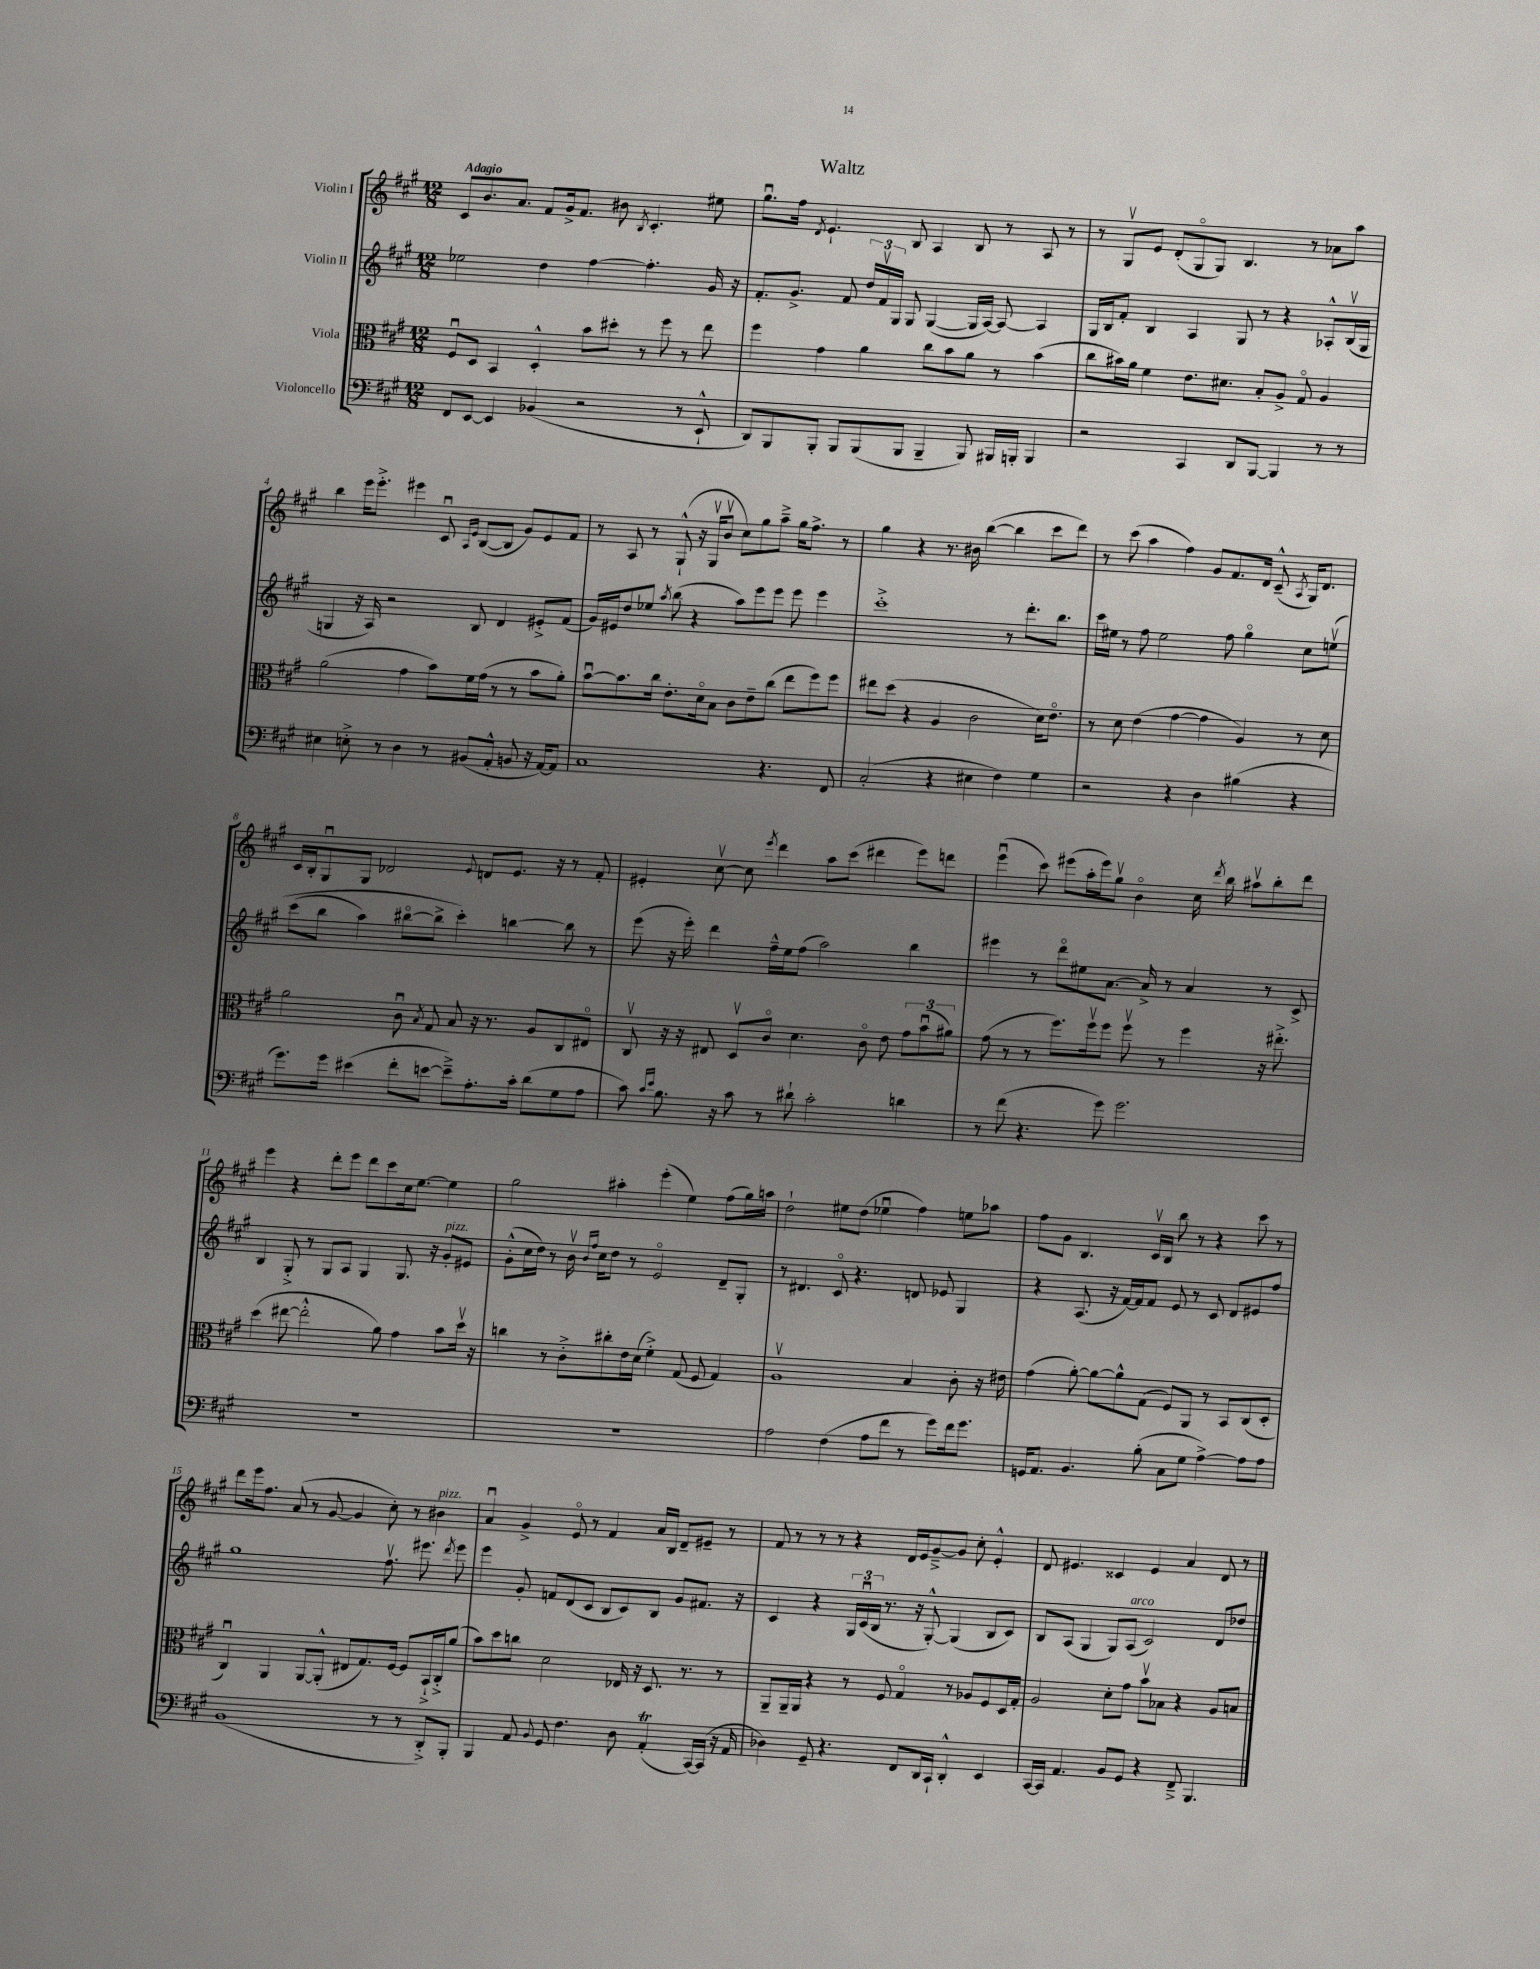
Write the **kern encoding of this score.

**kern	**kern	**kern	**kern
*staff4	*staff3	*staff2	*staff1
*clefF4	*clefC3	*clefG2	*clefG2
*k[f#c#g#]	*k[f#c#g#]	*k[f#c#g#]	*k[f#c#g#]
*M12/8	*M12/8	*M12/8	*M12/8
8FF#	8F#u	2ee-	8c#
[8EE	8D	.	8.b
4EE]	4BB	.	.
.	.	.	8.a
(4BB-	4D'^^	4dd	8f#
.	.	.	16g#^
.	.	.	8.f#
2r	8b	[4ff#	.
.	8dd#'	.	8b#
.	.	.	8qB
.	8r	4.ff#']	4.c#'
.	8ff#	.	.
8r	8r	.	.
8EE`^^	8ee	16g#	8ee#
.	.	16r	.
=	=	=	=
8DD)	4ff#	8.f#'	8.gg#u
8BBB	.	.	.
.	.	8.g#^	16ff#
.	.	.	8qd
8BBB'	4g#	.	4.e`
8BBB	.	8f#	.
(8BBB	4a	24dd	.
.	.	24f#v	.
.	.	24G#	.
8BBB	.	8G#	8B
4BBB~	8cc#	([4G#	4A
.	8b	.	.
8BBB)	8a	16G#]	8B
.	.	[16A)	.
16BBB#	8r	8A_	8r
16BBB'	.	.	.
4BBB	(4b	4A]	8A
.	.	.	8r
=	=	=	=
2r	8cc#	16G#	8r
.	.	16B	.
.	16b#)	8f#'	8G#v
.	16a	.	.
.	4f#	4B	8e
.	.	.	(8d'
4CC#	8.e	4A	8G#o
.	.	.	8G#)
.	8.d#	.	.
8DD	.	8G#	4.B
[8BBB	8B'	8r	.
4BBB]	8A^	4r	.
.	8G#o	.	8r
8r	4A	8A-'^^	8a-
8r	.	(16Bv	8aa
.	.	16G#	.
=	=	=	=
4E#	(2a	4G	4bb
8E'^	.	16r	16eee
.	.	16A)	8.eee'^
8r	.	2r	.
4D	4g#	.	4eee#
8r	8b)	.	8c#u
.	.	.	16qqA
.	.	.	16qqe
(8BB#	16f#	8B	([8B
.	(16g#	.	.
8AA'^^	8r	4d	8B]
8BB	8r	.	8g#)
16r	8b	8e#'^	8e
[16AA)	.	.	.
8AA]	8a')	(8f#	8f#
=	=	=	=
1C#	[8bu	16g#)	8r
.	.	16e#	.
.	8.b]	8dd	8A
.	.	8ee-	8r
.	16cc#	.	.
.	.	8qaa	.
.	8.e'	(8bb	(8G#`^^
.	.	4r	16r
.	16do	.	16G#v
.	8B	.	8bv
.	8c#	8aa)	8cc#)
.	8e~	8eee	8gg#
4.r	(8cc#	8eee	8aa~^
.	8ee	8eee	16gg#
.	.	.	8.ff#^
.	8ff#)	4eee	.
8FF#	8ff#	.	8r
=	=	=	=
(2C#'	8ee#	1ccc#'^	4gg#
.	(8dd	.	.
.	4r	.	4r
4r	4A	.	8.r
.	.	.	16b#
4E#	2c#	.	([4bb
4F#)	.	8r	4bb]
.	.	8.ddd'	.
4G#	16d)	.	8ccc#
.	8.eo	8.bb	.
.	.	.	8ddd)
=	=	=	=
2r	8r	16ccc#	8r
.	.	16ee#	.
.	8d	8r	(8ccc#
.	(4e	8ff#	4aa
.	.	2ee#	.
4r	[4g#	.	4ff#)
4D	4g#]	.	8g#
.	.	8ff#	8.f#
(4B#	4A)	4gg#o	.
.	.	.	16d
.	.	.	(8c#~^^
.	.	.	8qA
4r	8r	8cc#	16G#)
.	.	.	8.d
.	8d	&(8eev	.
=	=	=	=
8.g#)	2a	(8ccc#	16c#
.	.	.	16B'
.	.	8bb	8G#u
16g#	.	.	.
(4e#	.	4aa)	8G#
.	.	.	2d-
8f#'	8c#u	[8bb#o	.
.	8qB	.	.
[8e	8G#	8bb#^]	.
8e~^])	8B	4ccc#'&)	.
.	.	.	8qqe
8.A'	16r	.	8d
.	8.r	.	.
.	.	[4bb	8.e
16c#'	.	.	.
(8d	8A	.	.
.	.	.	16r
8G#	8C#	8bb]	8r
8A	8E#o	8r	8f#'
=	=	=	=
8c#)	8C#v	(8eee	4e#'
16qqc#	.	.	.
16qqe	.	.	.
8.B	16r	16r	.
.	16r	16eee')	.
.	8E#	4ddd	[8cc#v
16r	.	.	.
8c#	8Dv	.	8cc#]
.	.	.	8qeee
8r	8c#o	16ff#~^^	4ddd
.	.	16ee	.
8d#`	4.d	(8ff#	.
2c#'	.	2aa)	8aa
.	.	.	(8ccc#
.	8c#o	.	4ddd#
.	8e	.	.
4d	12g#	4bb	8eee)
.	(12bu	.	.
.	.	.	8ddd
.	12a#)	.	.
=	=	=	=
8r	(8g#	4eee#	(4eeeu
(8f#	8r	.	.
4.r	8r	8r	8ccc#)
.	8.ff#)	8dddo	(8eee#
.	.	8ee#	16aa'
.	16ff#v	.	16eee#)
8g#)	8ff#	[8.a	8gg#v
2.g#	8ff#v	.	4bo
.	.	16a^]	.
.	8r	8r	.
.	4ff#	4a	16cc#
.	.	.	8qddd
.	.	.	16bb
.	.	.	8aa#v
.	16r	8r	8bb'
.	8.ee#'^	.	.
.	.	8c#^	8ddd
=	=	=	=
1.r	(4dd	4B	4eee
.	[8ee#	8G#'^	4r
.	2ee#'^^]	8r	.
.	.	8G#	8ddd'
.	.	8A	8eee
.	.	4G#	8ddd
.	8a)	.	8ccc#
.	4g#	8.G#	16cc#
.	.	.	[8.ee
.	.	16r	.
.	8b	8g#'	4ee]
.	16ddv	8e#	.
.	16r	.	.
=	=	=	=
1.r	4cc	(8g#'^^	2gg#
.	.	16cc#	.
.	.	16dd)	.
.	8r	8r	.
.	8c#'^	16bv	.
.	.	16qqb	.
.	.	16qqff#	.
.	.	16cc#	.
.	8cc#'	8dd	4aa#'
.	16e	8r	.
.	(16d	.	.
.	4f#'^)	2eo	(4eee'
.	(8G#	.	4ee)
.	8F#	.	.
.	4G#)	8d~	(8ff#
.	.	8G#'	16gg#)
.	.	.	16aa
=	=	=	=
2A	1Av	8r	2dd`
.	.	4.d#	.
(4F#	.	8c#o	8ee#
.	.	4.r	(8dd
8A	.	.	4ee-u
8f#	.	.	.
8r	4B	8d	4ff#)
8g#)	.	8e-	.
16f#	8c#'	4G#	8ee
8.g#	.	.	.
.	16r	.	8aa-
.	16e#	.	.
=	=	=	=
16GG	(4g#	4r	8ff#
8.AA	.	.	.
.	.	.	8g#
4.BB	[8a')	(8.A	4.B
.	8a_	.	.
.	.	16r	.
.	8a^^]	[16f#)	.
.	.	16f#]	.
(8B'	(8G#	8f#	16c#v
.	.	.	16B
8C#	8F#)	8e	8bb
8G#	8AA	8r	8r
[4A^)	8r	8c#	4r
.	8BB	8d	.
8A]	(8C#	8e#	8ccc#
8A	8D'	8ff#	8r
=	=	=	=
(1BB	4C#u)	1gg#	8ddd
.	.	.	16eee
.	.	.	8.ff#
.	4AA	.	.
.	.	.	(8a
.	[8AA	.	8r
.	(8AA'^^]	.	[8g#
.	8E#	.	4g#]
.	8.G#)	.	.
8r	.	8.ff#v	8cc#')
.	[16F#	.	.
8r	8F#]	.	8r
.	.	8.eee#	.
8DD'^)	16BB`^	.	4b#
.	16C#'^	.	.
.	.	8qddd	.
8BBB'	(8a	8eee#	.
=	=	=	=
4BBB	8b)	4eee	4au
.	8dd	.	.
8AA	8cc	8g#'	4g#^
8qqBB	.	.	.
8GG#	2d	8f	.
4.F#	.	(8d	8eo
.	.	8c#	8r
.	.	8B	4f#
8D	16E-	8c#)	.
.	16r	.	.
(4AA'	8.D	8B	16a
.	.	.	16B
.	.	8g#	8d~
.	8.r	.	.
[16CC#)	.	8.f#	8e#~
(16CC#]	.	.	.
16r	8r	.	8r
16AA	.	16r	.
=	=	=	=
4D-)	8AA~	4c#	8f#
.	16AA~	.	8r
.	16AA	.	.
8GG#~	4r	4r	8r
4.r	.	.	8r
.	8r	24G#	4r
.	.	(24c#u	.
.	.	24B	.
.	8F#	8.r	.
8FF#	4G#o	.	16d
.	.	16r	16e
16DD	.	[8G#'^^)	[8g#~^
16CC#`	.	.	.
4DD'^^	8r	(4G#]	8g#]
.	8A-	.	8cc#'
4EE	8F#	8B	4e'^^
.	16D	8c#)	.
.	16G#'	.	.
=	=	=	=
[16CC#	2A	8B	8d
16CC#]	.	.	.
4.AA	.	(8A	4.e#
.	.	4G#	.
8BB	8d'	8G#)	4c##
8GG#	8g#	(8A	.
4r	8bv	2c#)	4e#
.	8B-	.	.
8FF#~^	4r	.	4a
4.BBB	.	.	.
.	8A	8d	8d
.	8B	8dd-	8r
==	==	==	==
*-	*-	*-	*-
